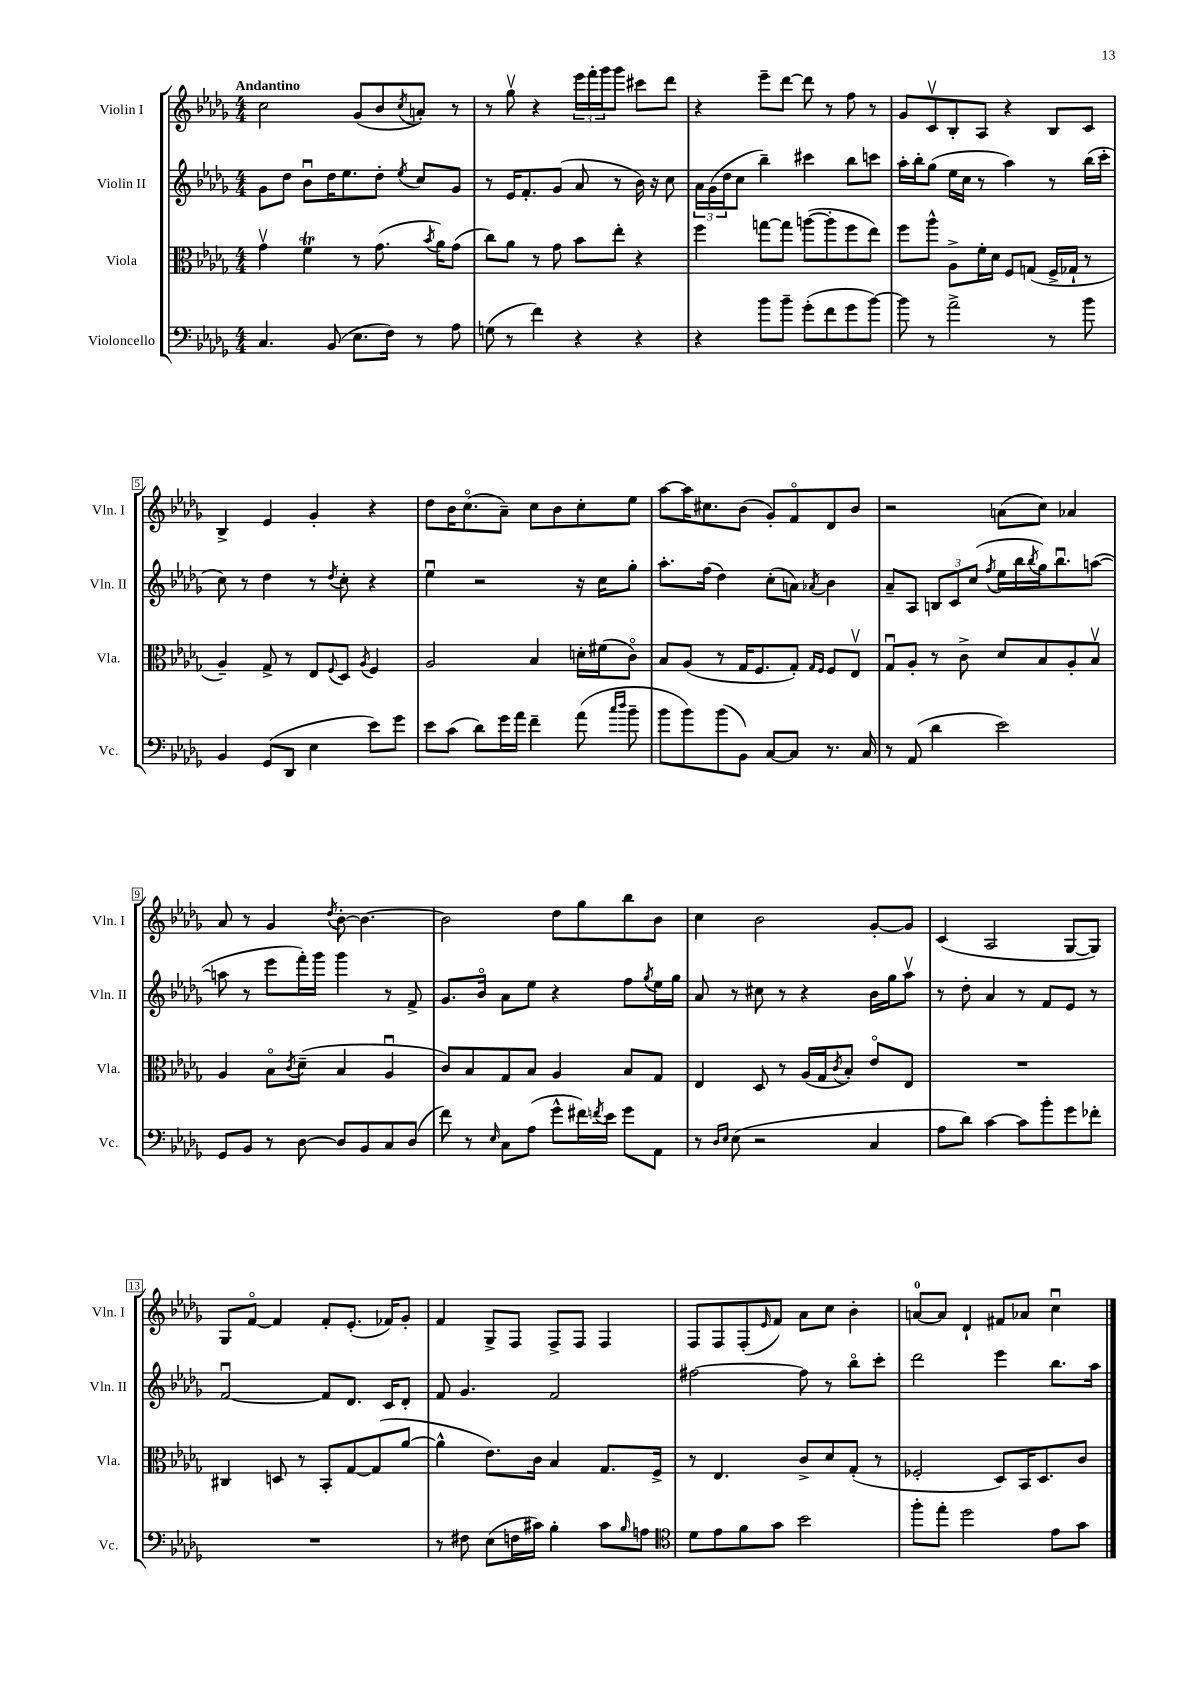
<<
\new StaffGroup <<
\new Staff = "s0" \with { instrumentName = "Violin I" shortInstrumentName = "Vln. I" } {
    \clef treble \key des \major \numericTimeSignature \time 4/4 \tempo "Andantino"
    c''2 ges'8( bes'8 \acciaccatura { c''8 } a'8-.) r8 |
    r8 ges''8\upbow r4 \tuplet 3/2 { ees'''16 f'''16-. ges'''16 } ges'''8 cis'''8 des'''8 |
    r4 ees'''8-- des'''8~ des'''8 r8 f''8 r8 |
    ges'8 c'8\upbow bes8-. aes8 r4 bes8 c'8 |
    bes4-> ees'4 ges'4-. r4 |
    des''8 bes'16 c''8.\flageolet( aes'8--) c''8 bes'8 c''8-. ees''8 |
    aes''8~ aes''16 cis''8. bes'8( ges'8-.) f'8\flageolet des'8 bes'8 |
    r2 a'8( c''8) aes'4 |
    aes'8 r8 ges'4 \acciaccatura { des''8 } bes'8~-. bes'4.~ |
    bes'2 des''8 ges''8 bes''8 bes'8 |
    c''4 bes'2 ges'8~-. ges'8 |
    c'4( aes2 ges8~ ges8) |
    ges8 f'8~\flageolet f'4 f'8-. ees'8.-.( fes'16) ges'8-. |
    f'4 ges8-> f8 f8-> f8 f4 |
    f8 f8 f8-.( \grace { ees'16 } f'8) aes'8 c''8 bes'4-. |
    a'8-0~ a'8 des'4-! fis'8 aes'8 c''4\downbow \bar "|." |
}
\new Staff = "s1" \with { instrumentName = "Violin II" shortInstrumentName = "Vln. II" } {
    \clef treble \key des \major \numericTimeSignature \time 4/4
    ges'8 des''8 bes'8\downbow des''16 ees''8. des''8-. \acciaccatura { ees''8 } c''8 ges'8 |
    r8 ees'16 f'8.-. ges'8( aes'8 r8 bes'16) r16 c''8 |
    \tuplet 3/2 { aes'16 ges'16( des''16 } c''8 bes''4--) cis'''4 bes''8 c'''8 |
    aes''16-. bes''16-. ges''8( ees''16 c''16 r8 aes''4) r8 bes''16( c'''16-. |
    c''8) r8 des''4 r8 \acciaccatura { des''8 } c''8-. r4 |
    ees''4\downbow r2 r16 c''16 ges''8-. |
    aes''8.-. f''16( des''4) c''8-.( a'8) \acciaccatura { aes'8 } bes'4 |
    aes'8-- aes8 \tuplet 3/2 { b8 c'8 c''8( } \acciaccatura { f''8 } ees''16 bes''16 \acciaccatura { bes''8 } ges''16) bes''8.\downbow a''8~( |
    a''8 r8 ees'''8 f'''16-.) ges'''16 ges'''4 r8 f'8-> |
    ges'8. bes'16\flageolet aes'8 ees''8 r4 f''8 \acciaccatura { ges''8 } ees''16 ges''16 |
    aes'8 r8 cis''8 r8 r4 bes'16 ges''16 aes''8\upbow |
    r8 des''8-. aes'4 r8 f'8 ees'8 r8 |
    f'2~\downbow f'8 des'8. c'16 des'8-. |
    f'8 ges'4. f'2 |
    fis''2~ fis''8 r8 bes''8\flageolet c'''8-. |
    des'''2 ees'''4 bes''8. aes''16 \bar "|." |
}
\new Staff = "s2" \with { instrumentName = "Viola" shortInstrumentName = "Vla." } {
    \clef alto \key des \major \numericTimeSignature \time 4/4
    ges'4\upbow f'4\trill r8 ges'8.( \acciaccatura { bes'8 } aes'16) ges'8( |
    c''8) aes'8 r8 ges'8 bes'8 ees''8-. r4 |
    f''4 g''8~ g''8 a''8~( a''8-. f''8 ees''8) |
    f''8 aes''8-^ aes8-> f'16-. des'16 f8 g8( f16-> ges16-! r8 |
    aes4--) ges8-> r8 ees8 \appoggiatura { f8 } des8 \acciaccatura { aes8 } f4 |
    aes2 bes4 d'16-. fis'16( c'8\flageolet) |
    bes8 aes8( r8 ges16 f8. ges8-.) \grace { ges16 f16 } f8 ees8\upbow |
    ges8\downbow aes8-. r8 c'8-> des'8 bes8 aes8-. bes8\upbow |
    aes4 bes8\flageolet \acciaccatura { c'8 } des'8--( bes4 aes4\downbow |
    c'8) bes8 ges8 bes8 aes4 bes8 ges8 |
    ees4 des8 r8 aes16( ges16 \acciaccatura { c'8 } bes8-.) ees'8\flageolet ees8 |
    R1 |
    cis4 d8 r8 bes,8-. ges8~ ges8( aes'8~ |
    aes'4-^ ees'8.) c'16 bes4 ges8. f16-> |
    r8 ees4. c'8-> des'8 ges8-.( r8 |
    fes2-. des8) bes,16 des8. c'8 \bar "|." |
}
\new Staff = "s3" \with { instrumentName = "Violoncello" shortInstrumentName = "Vc." } {
    \clef bass \key des \major \numericTimeSignature \time 4/4
    c4. bes,8( ees8. f16) r8 aes8 |
    g8( r8 f'4) r4 r4 |
    r4 bes'8 bes'8-- ges'8-.( f'8 ges'8 bes'8~) |
    bes'8 r8 aes'2-> r8 bes'8 |
    bes,4 ges,8( des,8 ees4 ees'8) ges'8 |
    ees'8 c'8( des'8) ges'16 aes'16 f'4-- aes'8( \grace { c''16 des''16 } bes'8-- |
    bes'8 bes'8) bes'8( bes,8) c8~ c8 r8. c16 |
    r8 aes,8( des'4 ees'2) |
    ges,8 bes,8 r8 des8~ des8 bes,8 c8 des8( |
    f'8) r8 \grace { ees16 } c8 aes8( ges'8-^ fis'16) \acciaccatura { f'8 } ees'16 ges'8 aes,8 |
    r8 \grace { des16 ees16 } ees8( r2 c4 |
    aes8 des'8) c'4~ c'8 bes'8-. ges'8 fes'8-. |
    R1 |
    r8 fis8 ees8( f16 cis'16) bes4-. cis'8 \grace { bes16 } a8 |
    \clef tenor des'8 ees'8 f'8 ges'8 bes'2 |
    f''8-. ees''8-. des''2 ees'8 ges'8 \bar "|." |
}
>>
>>
\layout { \context { \Score \override BarNumber.stencil = #(make-stencil-boxer 0.1 0.3 ly:text-interface::print) } }
